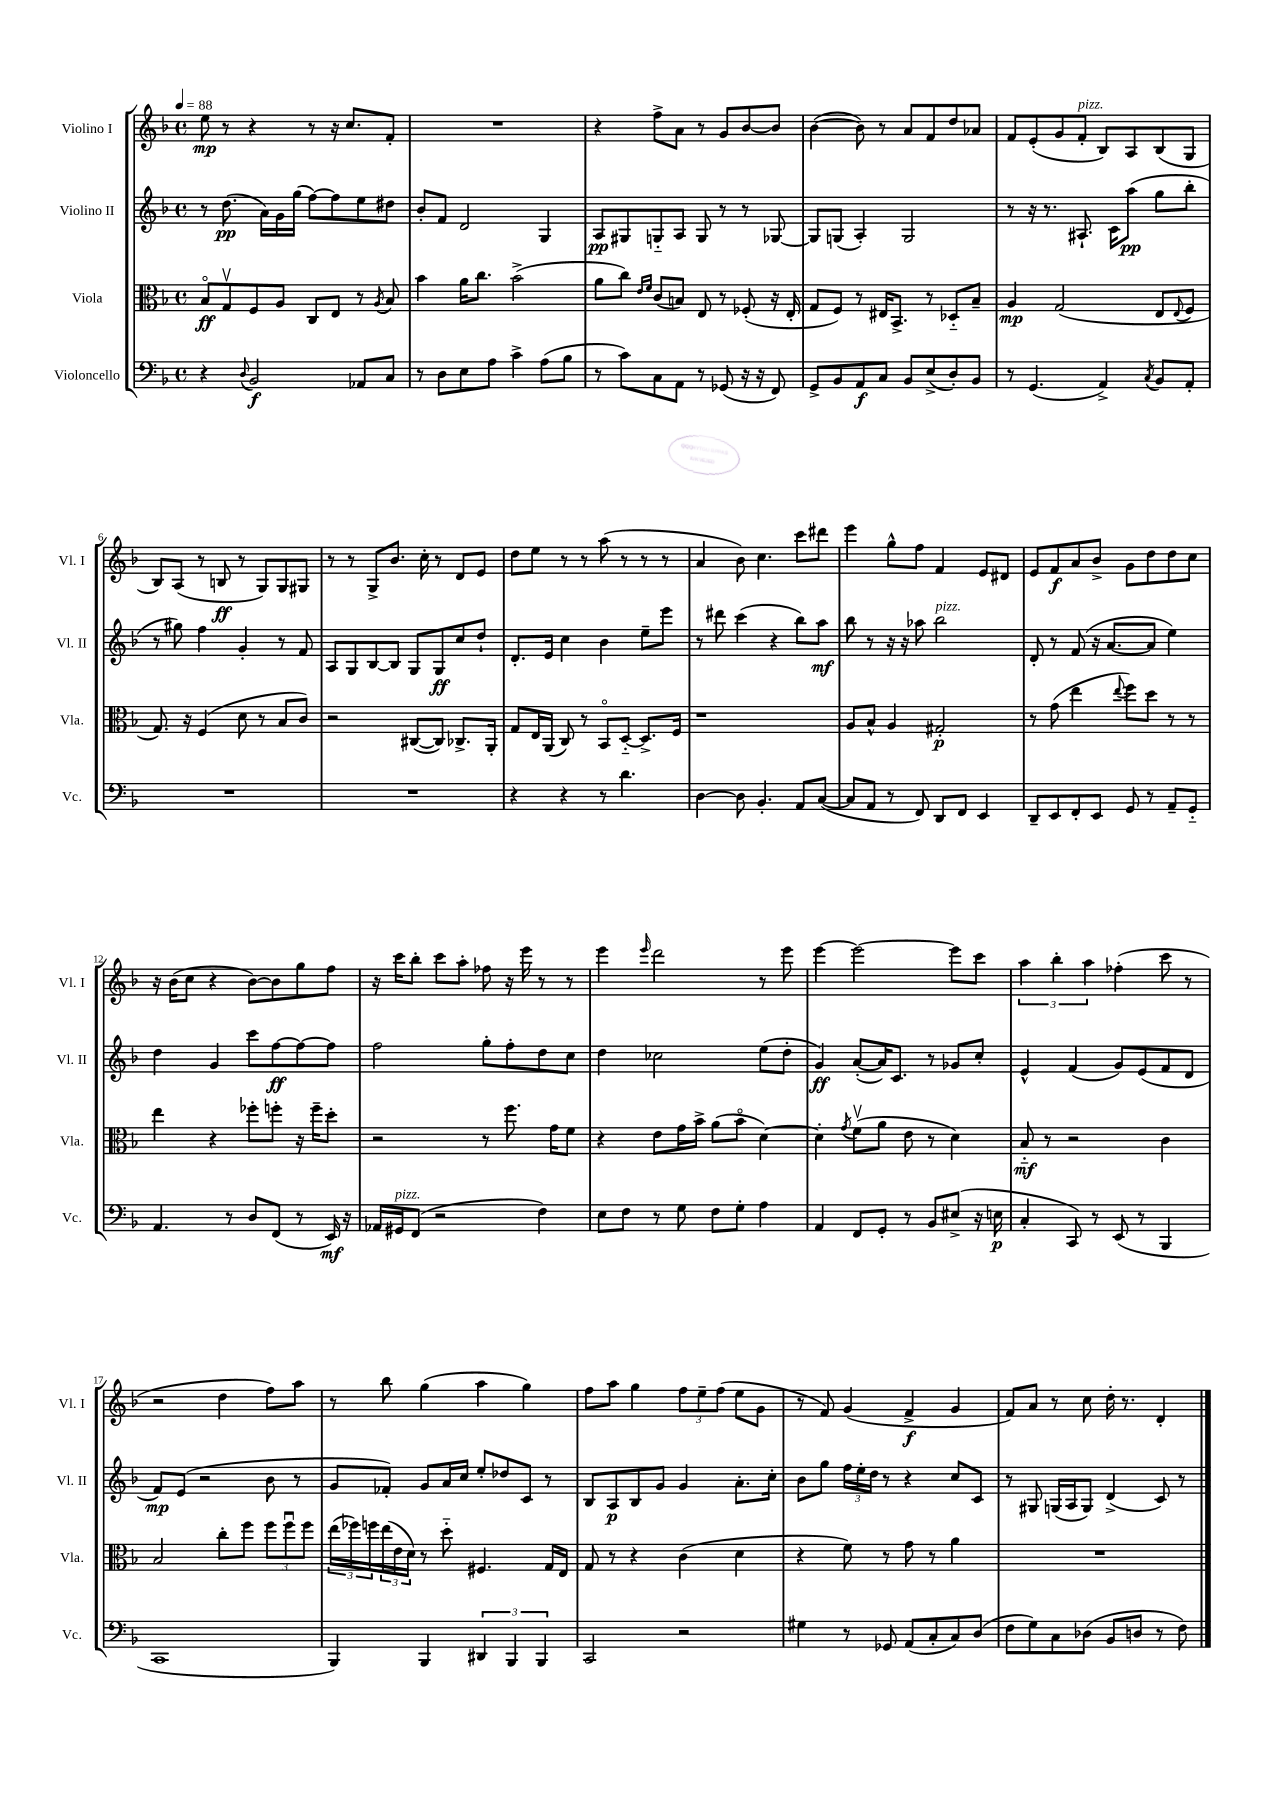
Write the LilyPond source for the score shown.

<<
\new StaffGroup <<
\new Staff = "s0" \with { instrumentName = "Violino I" shortInstrumentName = "Vl. I" } {
    \clef treble \key f \major \defaultTimeSignature \time 4/4 \tempo 4 = 88
    e''8\mp r8 r4 r8 r16 c''8. f'8-. |
    R1 |
    r4 f''8-> a'8 r8 g'8 bes'8~ bes'8 |
    bes'4~( bes'8) r8 a'8 f'8 d''8 aes'8 |
    f'8 e'8-.( g'8 f'8-.^\markup { \italic "pizz." } bes8) a8 bes8( g8 |
    bes8) a8( r8 b8\ff r8 g8) g8 gis8 |
    r8 r8 g8-> bes'8. c''16-. r8 d'8 e'8 |
    d''8 e''8 r8 r8 a''8( r8 r8 r8 |
    a'4 bes'8) c''4. c'''8 dis'''8 |
    e'''4 g''8-^ f''8 f'4 e'8 dis'8 |
    e'8 f'8\f a'8 bes'8-> g'8 d''8 d''8 c''8 |
    r16 bes'16( c''8 r4 bes'8~) bes'8 g''8 f''8 |
    r16 c'''16 bes''8-. c'''8 a''8-. fes''8 r16 e'''16 r8 r8 |
    e'''4 \grace { e'''16 } d'''2 r8 e'''8 |
    e'''4~ e'''2~ e'''8 c'''8 |
    \tuplet 3/2 { a''4 bes''4-. a''4 } fes''4-.( c'''8 r8 |
    r2 d''4 f''8) a''8 |
    r8 bes''8 g''4( a''4 g''4) |
    f''8 a''8 g''4 \tuplet 3/2 { f''8 e''8-- f''8( } e''8 g'8 |
    r8 f'8) g'4( f'4->\f g'4 |
    f'8) a'8 r8 c''8 d''16-. r8. d'4-. \bar "|." |
}
\new Staff = "s1" \with { instrumentName = "Violino II" shortInstrumentName = "Vl. II" } {
    \clef treble \key f \major \defaultTimeSignature \time 4/4
    r8 d''8.\pp( a'16) g'16 g''16( f''8~) f''8 e''8 dis''8 |
    bes'8-. f'8 d'2 g4 |
    a8\pp gis8 g8-_ a8 g8 r8 r8 ges8~ |
    ges8 g8( a4-.) g2 |
    r8 r16 r8. ais8.-! c'16 a''8\pp( g''8 bes''8-. |
    r8 gis''8) f''4 g'4-. r8 f'8 |
    a8 g8 bes8~ bes8 g8 g8\ff c''8 d''8-! |
    d'8.-. e'16 c''4 bes'4 e''8-- e'''8 |
    r8 dis'''8 c'''4( r4 bes''8) a''8\mf |
    bes''8 r8 r16 r16 aes''8 bes''2^\markup { \italic "pizz." } |
    d'8-. r8 f'8( r16 a'8.~ a'8 e''4) |
    d''4 g'4 c'''8 f''8~\ff f''8~ f''8 |
    f''2 g''8-. f''8-. d''8 c''8 |
    d''4 ces''2 e''8( d''8-. |
    g'4\ff) a'8~-.( a'16) c'8. r8 ges'8 c''8-. |
    e'4-^ f'4( g'8) e'8( f'8 d'8 |
    f'8\mp) e'8( r2 bes'8 r8 |
    g'8 fes'8-.) g'8 a'16 c''16 e''8-. des''8 c'8 r8 |
    bes8 a8\p bes8 g'8 g'4 a'8.-. c''16-. |
    bes'8 g''8 \tuplet 3/2 { f''16 e''16-. d''16 } r8 r4 c''8 c'8 |
    r8 gis8 g16( a16 g8) d'4->( c'8) r8 \bar "|." |
}
\new Staff = "s2" \with { instrumentName = "Viola" shortInstrumentName = "Vla." } {
    \clef alto \key f \major \defaultTimeSignature \time 4/4
    bes8\flageolet\ff g8\upbow f8 a8 c8 e8 r8 \acciaccatura { a8 } bes8 |
    bes'4 a'16 c''8. bes'2->( |
    a'8 c''8) \grace { e'16 f'16 } c'8( b8) e8 r8 fes8-.( r16 e16-. |
    g8 f8) r8 eis16 bes,8.-> r8 des8-_ bes8-- |
    a4\mp g2( e8 \appoggiatura { e8 } f8 |
    g8.) r16 f4( d'8 r8 bes8 c'8) |
    r2 cis8~( cis8) ces8.-> a,16-. |
    g8 e16 a,16( c8) r8 bes,8\flageolet d8~-_ d8.-> f16 |
    r1 |
    a8 bes8-^ a4 gis2-.\p |
    r8 g'8( e''4 \appoggiatura { e''8 } f''8) d''8 r8 r8 |
    e''4 r4 fes''8-. f''8-. r16 f''16-- d''8-. |
    r2 r8 f''8. g'16 f'8 |
    r4 e'8 g'16 bes'16-> a'8( bes'8\flageolet d'4~) |
    d'4-. \acciaccatura { g'8 } f'8\upbow( a'8 e'8 r8 d'4) |
    bes8-_\mf r8 r2 c'4 |
    bes2 c''8-. f''8 \tuplet 3/2 { f''8 f''8\downbow f''8 } |
    \tuplet 3/2 { e''16( fes''16) f''16 } \tuplet 3/2 { e''16( e'16 d'16) } r8 d''8-_ fis4. g16 e16 |
    g8 r8 r4 c'4( d'4 |
    r4 f'8) r8 g'8 r8 a'4 |
    R1 \bar "|." |
}
\new Staff = "s3" \with { instrumentName = "Violoncello" shortInstrumentName = "Vc." } {
    \clef bass \key f \major \defaultTimeSignature \time 4/4
    r4 \appoggiatura { d8 } bes,2\f aes,8 c8 |
    r8 d8 e8 a8 c'4-> a8( bes8 |
    r8 c'8) c8 a,8 r8 ges,8( r16 r16 f,8) |
    g,8-> bes,8 a,8\f c8 bes,8 e8->( d8-.) bes,8 |
    r8 g,4.( a,4->) \acciaccatura { c8 } bes,8 a,8-. |
    R1 |
    R1 |
    r4 r4 r8 d'4. |
    d4~ d8 bes,4.-. a,8 c8~( |
    c8 a,8 r8 f,8) d,8 f,8 e,4 |
    d,8-- e,8 f,8-. e,8 g,8 r8 a,8-- g,8-_ |
    a,4. r8 d8 f,8( r8 e,16\mf) r16 |
    aes,16 gis,16^\markup { \italic "pizz." } f,8( r2 f4) |
    e8 f8 r8 g8 f8 g8-. a4 |
    a,4 f,8 g,8-. r8 bes,8 eis8->( r16 e16\p |
    c4-. c,8) r8 e,8( r8 bes,,4 |
    c,1 |
    bes,,4) bes,,4 \tuplet 3/2 { dis,4 bes,,4 bes,,4 } |
    c,2 r2 |
    gis4 r8 ges,8 a,8( c8-. c8) d8( |
    f8 g8) c8 des8( bes,8 d8 r8 f8) \bar "|." |
}
>>
>>
